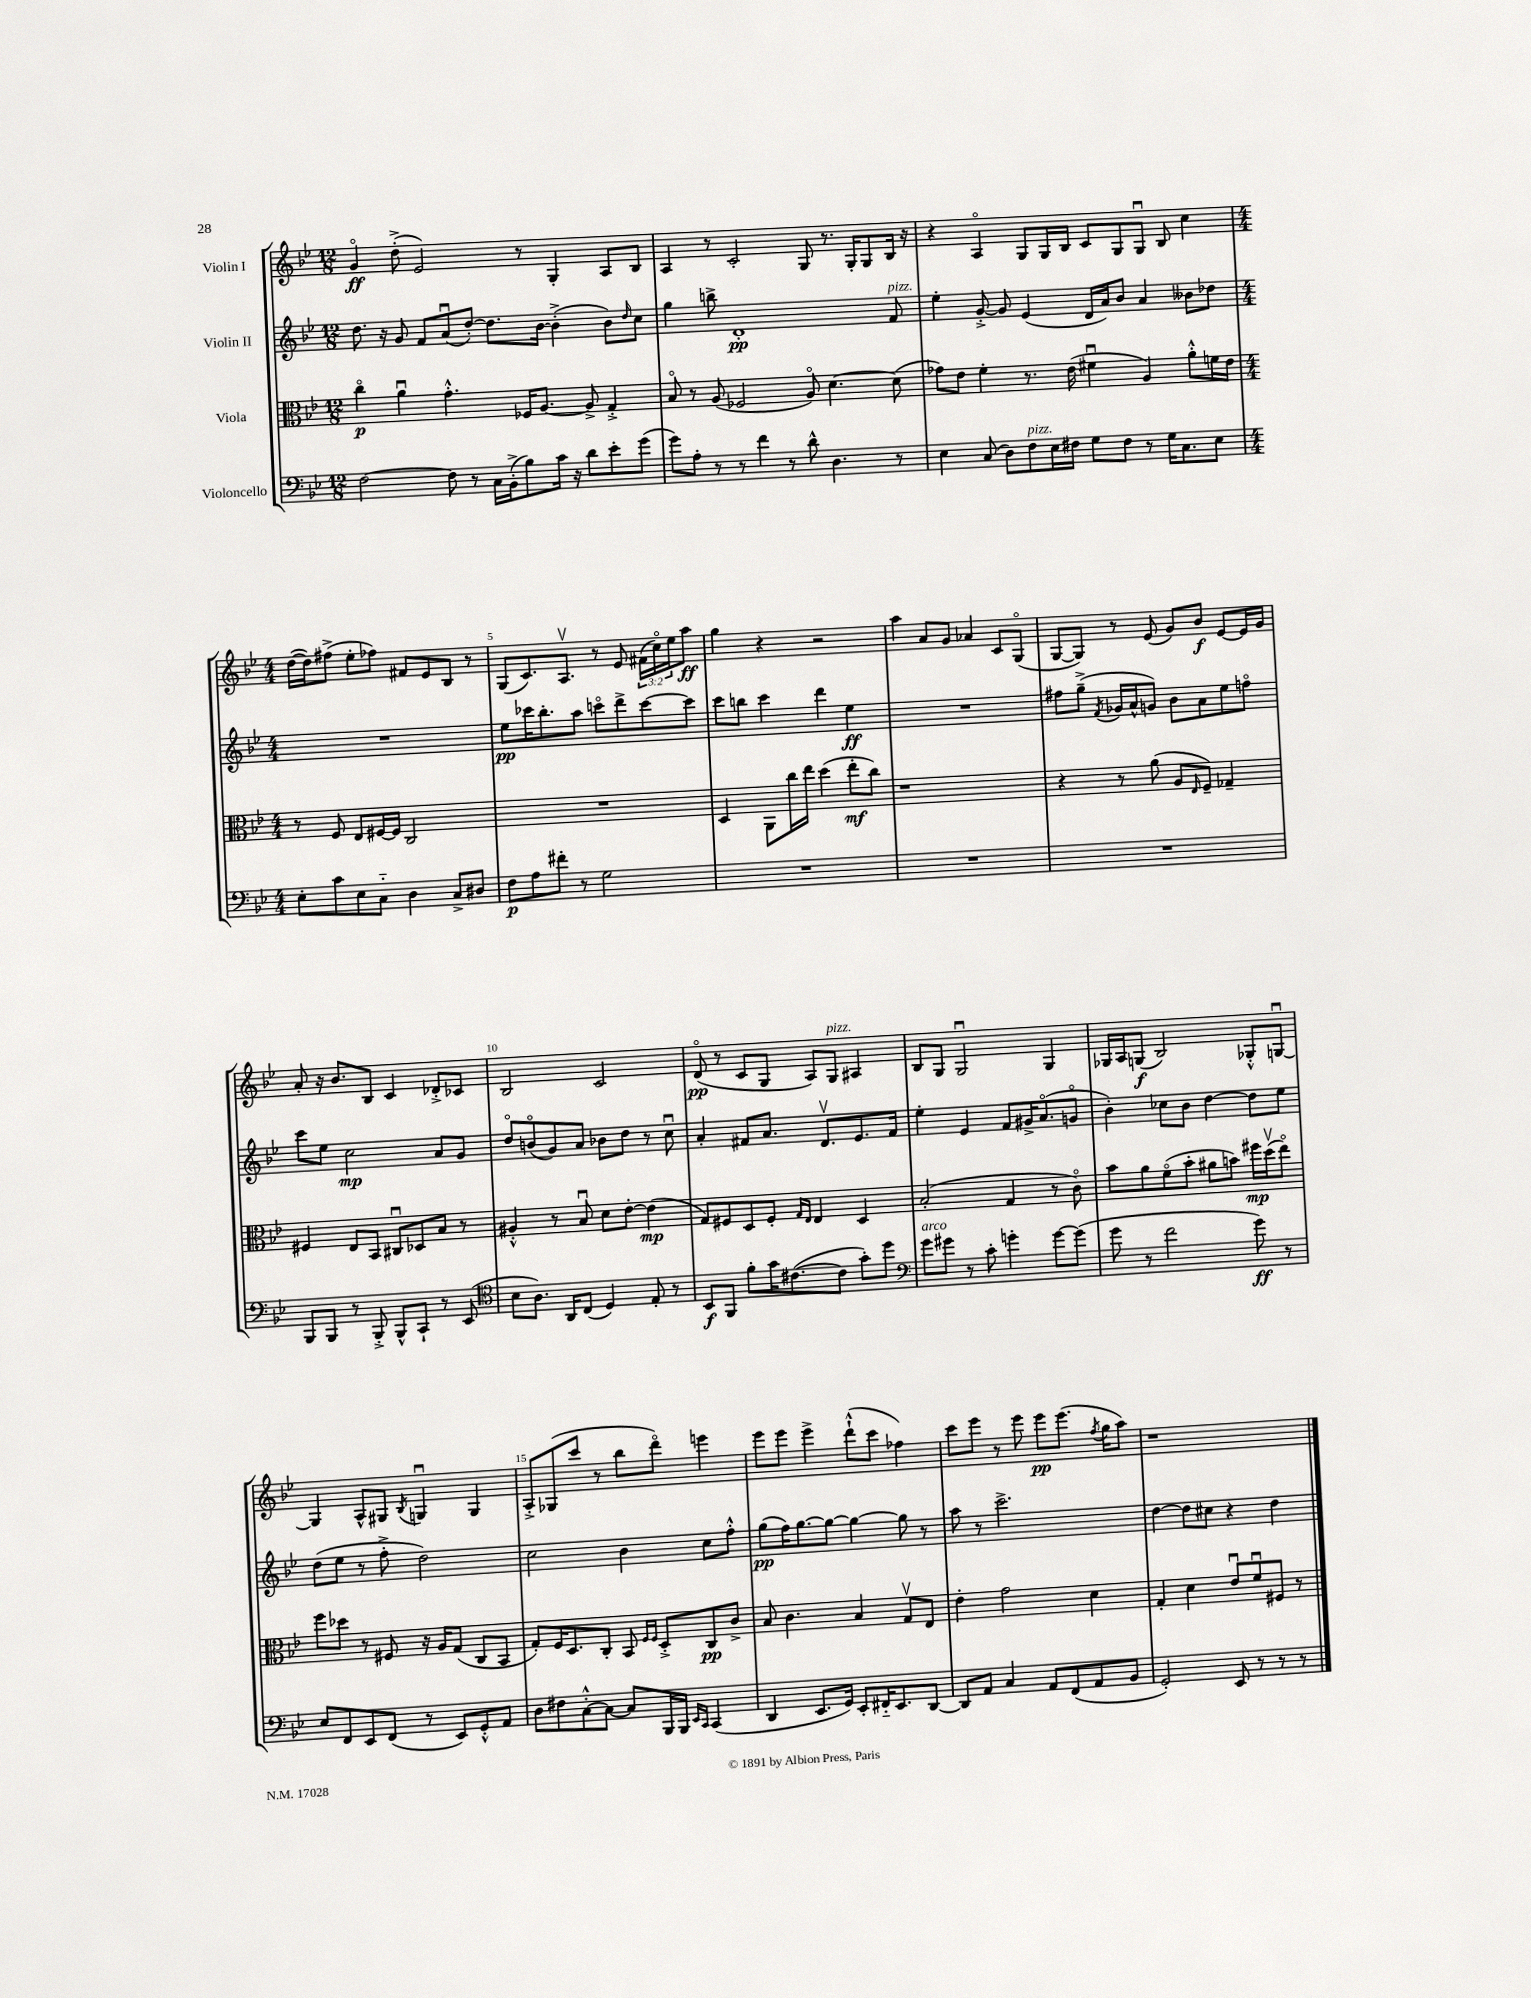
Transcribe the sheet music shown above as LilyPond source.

<<
\new StaffGroup <<
\new Staff = "s0" \with { instrumentName = "Violin I" } {
    \clef treble \key bes \major \numericTimeSignature \time 12/8 \override Staff.TupletNumber.text = #tuplet-number::calc-fraction-text
    g'4\flageolet\ff d''8-.->( ees'2) r8 g4-. a8 bes8 |
    a4 r8 c'2-. g8 r8. g16-. g8 bes16 r16 |
    r4 a4\flageolet g8 g16 bes16 c'8 g8 g8\downbow bes8 c''4 |
    \numericTimeSignature \time 4/4 d''16~( d''16) fis''8->( ees''8-. fes''8) fis'8 ees'8 bes8 r8 |
    g8( c'8.) a8.\upbow r8 ees'8 \tuplet 3/2 { fis'16( c''16\flageolet) ees''16 } a''8\ff |
    g''4 r4 r2 |
    a''4 a'8 g'8 aes'4 c'8 g8\flageolet( |
    g8~ g8) r8 ees'8( g'8) bes'8\f ees'8~ ees'16 g'16 |
    a'8-. r16 bes'8. bes8 c'4 des'8-.-> ces'8 |
    bes2 c'2 |
    d'8\flageolet\pp( r8 c'8 g8 a8) g8^\markup { \italic "pizz." } ais4 |
    bes8 g8 g2\downbow g4 |
    ges16 a16 g8\f( bes2) ges8-.-^ g8~\downbow |
    g4 a8-^ gis8 \acciaccatura { bes8 } g4\downbow g4 |
    a8-.-> ges8( c'''8 r8 bes''8 d'''8\flageolet) e'''4 |
    ees'''8 ees'''8 ees'''4-> d'''8-!-^( c'''8 fes''4) |
    c'''8 ees'''8 r8 ees'''8 ees'''8\pp ees'''8.( \acciaccatura { f''8 } g''16 a''8) |
    r1 \bar "|." |
}
\new Staff = "s1" \with { instrumentName = "Violin II" } {
    \clef treble \key bes \major \numericTimeSignature \time 12/8
    d''8. r16 g'8 f'8 a'8\downbow( d''8~-.) d''8. bes'16~ bes'4-.->( bes'8) \grace { d''16 } c''8 |
    g''4 b''8-> d'1-.\pp f'8^\markup { \italic "pizz." } |
    ees''4-. g'8~-.-> g'8 ees'4( d'16 a'16) bes'8 a'4 beses'8 des''8 |
    \numericTimeSignature \time 4/4 R1 |
    ees''8\pp ces'''16 bes''8.-. a''8 c'''8\flageolet d'''8-> c'''8~ c'''8 |
    c'''8 b''8 c'''4 d'''4 ees''4\ff |
    R1 |
    fis''8 g''8--->( \acciaccatura { f'8 } ges'16 a'16-^ g'8) bes'8 a'8 ees''8 f''8\flageolet |
    c'''8 ees''8 c''2\mp a'8 g'8 |
    d''8\flageolet b'8\flageolet( g'8) a'8 bes'8 d''8 r8 c''8\downbow |
    a'4-. fis'8 a'8. d'8.\upbow ees'8. fis'16 |
    ees''4-. ees'4 f'8 gis'16-> a'8.\flageolet( g'8\flageolet |
    bes'4-.) ces''8 bes'8 d''4~ d''8 ees''8 |
    d''8( ees''8 r8 f''8-.-> d''2) |
    c''2 bes'4 c''8 f''8-.-^ |
    g''8\pp( f''16) g''8.~ g''8~ g''4~ g''8 r8 |
    a''8 r8 c'''2.-> |
    d''4~ d''8 cis''8 r4 d''4 \bar "|." |
}
\new Staff = "s2" \with { instrumentName = "Viola" } {
    \clef alto \key bes \major \numericTimeSignature \time 12/8
    c''4\flageolet\p a'4\downbow g'4.-.-^ fes16 a8.~ a8-> g4-.-> |
    bes8\flageolet r8 a8( fes2 a8\flageolet) d'4.~ d'8( |
    ges'8) ees'8 f'4-. r8. ees'16( fis'4\downbow a4) a'8-.-^ f'16 ees'16 |
    \numericTimeSignature \time 4/4 r8 f8 ees8 fis16~ fis16 c2 |
    R1 |
    d4 a,8 c''16 ees''16 d''4( ees''8-.\mf c''8) |
    r1 |
    r4 r8 a'8( a8 \grace { ees16 } f8--) ges4-- |
    fis4 ees8 bes,8 cis8\downbow des8 bes8 r8 |
    ais4-.-^ r8 bes8\downbow d'8 ees'8~-. ees'4\mp( |
    g8) fis8 d8 fis8-. \grace { g16 ees16 } ees4 d4 |
    bes2-.( g4 r8 c'8\flageolet) |
    bes'8 a'8 f'8\flageolet( bes'8-. ais'8 b'8) fis''16\mp d''16\upbow( ees''8\flageolet) |
    f''8 des''8 r8 fis8 r16 a16 g8( c8 bes,8 |
    g8-.) f16 d8. c8-. bes,8 \grace { f16 f16 } d8-.-> c8\pp c'8-> |
    bes8 c'4. bes4 g8\upbow ees8 |
    ees'4-. g'2 d'4 |
    g4-. d'4 ees'8\downbow f'8\downbow fis8 r8 \bar "|." |
}
\new Staff = "s3" \with { instrumentName = "Violoncello" } {
    \clef bass \key bes \major \numericTimeSignature \time 12/8
    f2~ f8 r8 c16 bes,16-.->( bes8) c'16 r16 d'8 ees'8-. g'8( |
    g'8) a8-. r8 r8 f'4 r8 d'8-^ d4. r8 |
    ees4 c8( d8) f8^\markup { \italic "pizz." } ees16 fis16 g8 fis8 r8 g16 c8. ees8 |
    \numericTimeSignature \time 4/4 ees8-. c'8 ees8 c8-_ d4 c8-> dis8 |
    f8\p a8 fis'8-. r8 g2 |
    R1 |
    R1 |
    R1 |
    bes,,8 bes,,8 r8 bes,,8-.-> bes,,8-^ c,8-! r8 ees,8( |
    \clef tenor bes8 a8.) a,16 c8( d4) ees8-. r8 |
    bes,8\f f,8 f'8-. g'16 cis'8.~( cis'8 g'8-.) d''8 |
    \clef bass g'8^\markup { \italic "arco" } gis'8 r8 c'8-. g'4-. g'8~ g'8( |
    g'8 r8 f'2 g'8\ff) r8 |
    ees8 f,8 ees,8 f,8( r8 ees,8) g,8-.-^ a,8 |
    d8 fis8 c8~-.-^ c8~ c8 bes,,16 bes,,16 \grace { ees,16 c,16 } c,4( |
    d,4 ees,8. g,16) ees,8-. fis,16-_ ees,8. d,8~ |
    d,8 a,8 c4 a,8 f,8( a,8 bes,8 |
    g,2-.) ees,8 r8 r8 r8 \bar "|." |
}
>>
>>
\layout { \context { \Score \override BarNumber.break-visibility = ##(#f #t #t) barNumberVisibility = #(every-nth-bar-number-visible 5) } }
